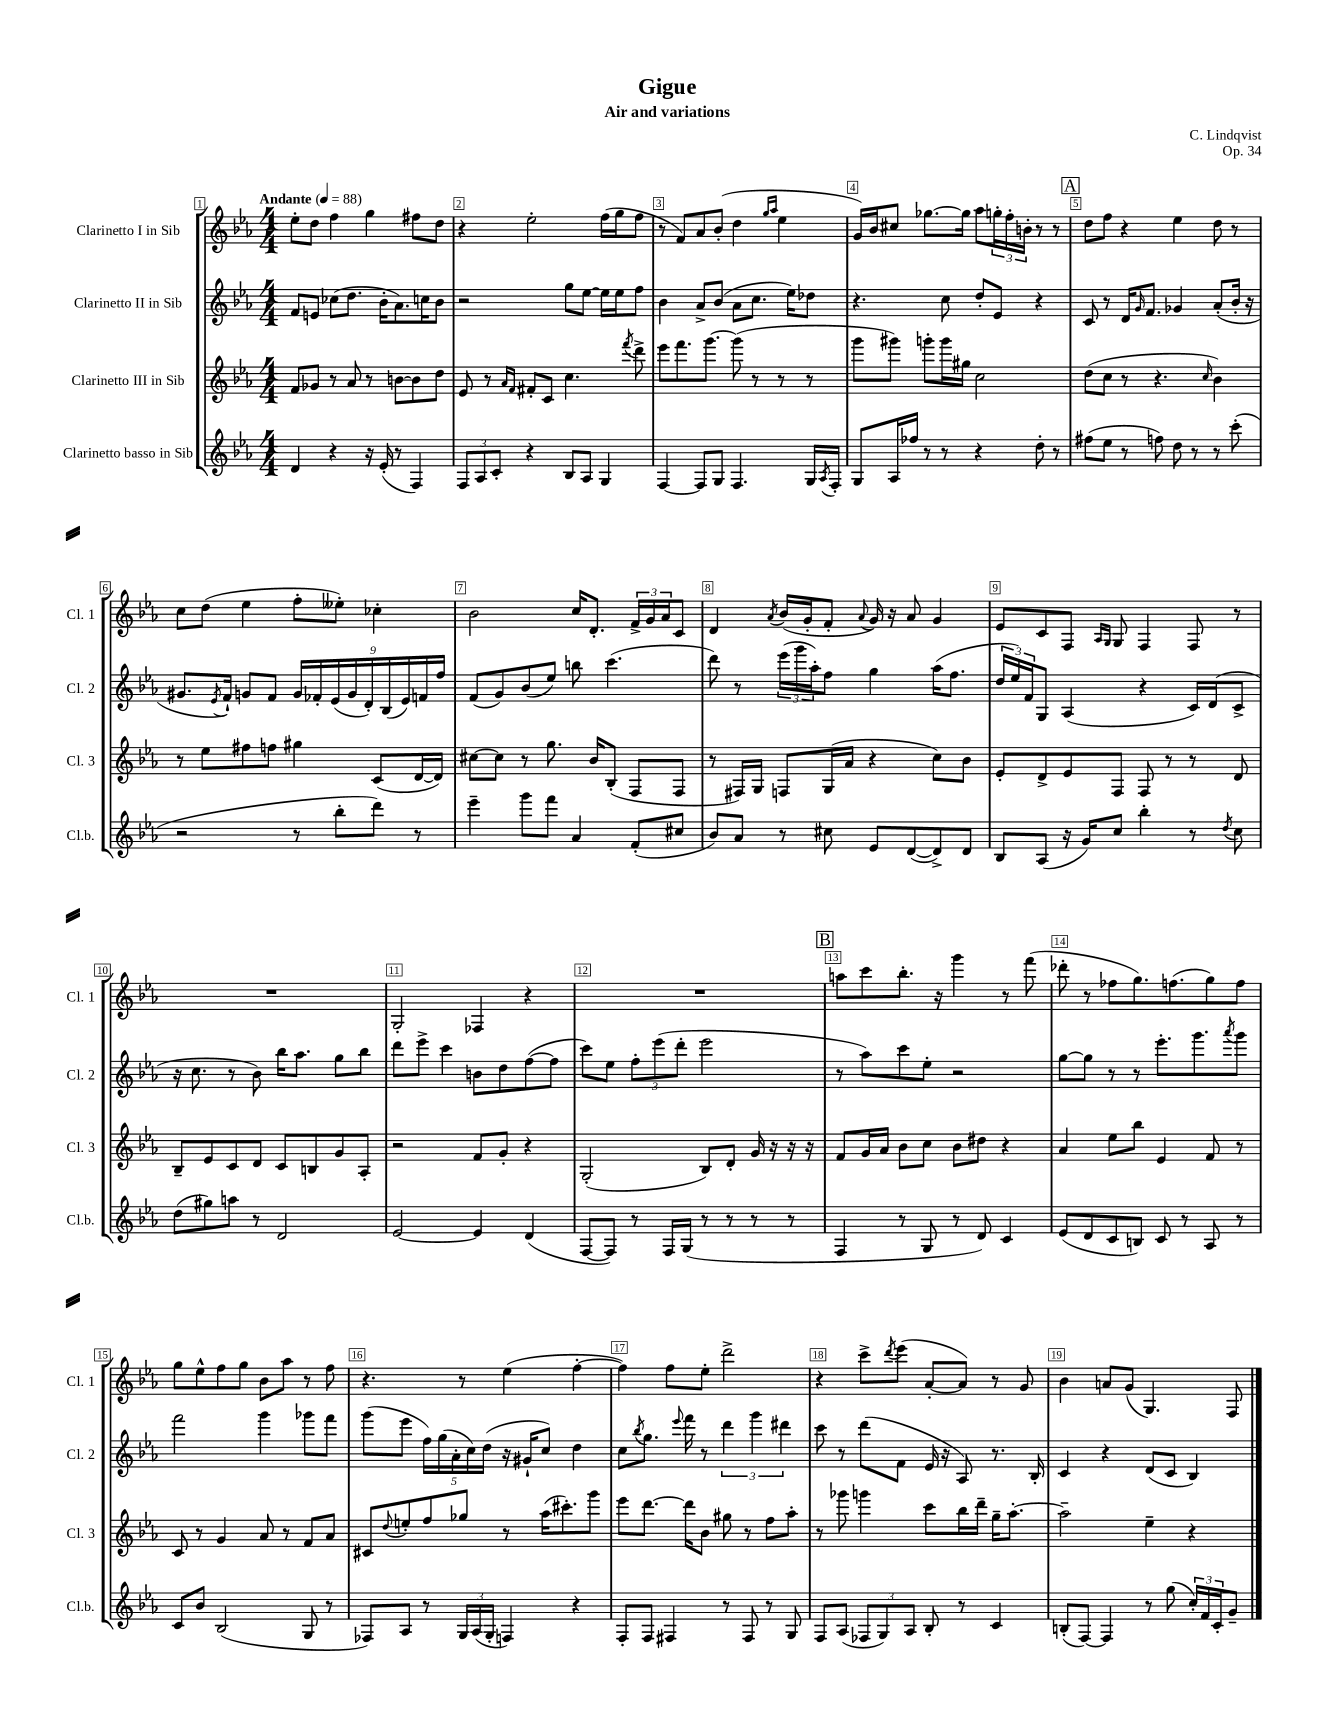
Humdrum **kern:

**kern	**kern	**kern	**kern
*staff4	*staff3	*staff2	*staff1
*clefG2	*clefG2	*clefG2	*clefG2
*k[b-e-a-]	*k[b-e-a-]	*k[b-e-a-]	*k[b-e-a-]
*M4/4	*M4/4	*M4/4	*M4/4
*MM88	*MM88	*MM88	*MM88
4d	8f	8f	8ee-'
.	8g-	8e	8dd
4r	8r	(8cc-	4ff
.	8a-	8.dd	.
16r	8r	.	4gg
(16e-'	.	16b-'	.
8r	[8b	8.a-)	.
4F)	8b]	.	8ff#
.	.	16cc	.
.	8dd	8b-	8dd
=	=	=	=
12F	8e-	2r	4r
12A-	.	.	.
.	8r	.	.
12c'	.	.	.
.	16qqa-	.	.
.	16qqf	.	.
4r	8f#'	.	2ee-'
.	8c	.	.
8B-	4.cc	8gg	.
8A-	.	[8ee-	.
4G	.	16ee-]	(16ff
.	.	16ee-	16gg
.	8qfff	.	.
.	8ddd^	8ff	8ff
=	=	=	=
[4F	8eee-	4b-	8r
.	8.fff	.	8f)
8F]	.	8a-^	8a-
.	[8.ggg	.	.
8G	.	(8b-	(8b-'
4.F	(8ggg]	8a-	4dd
.	8r	8.cc	.
.	.	.	16qqgg
.	.	.	16qqaa-
.	8r	.	4ee-
.	.	16ee-)	.
16G	8r	8dd-	.
8qA-	.	.	.
16F'	.	.	.
=	=	=	=
8G	8ggg	4.r	16g)
.	.	.	16b-
16A-	8ggg#)	.	8cc#
16ff-	.	.	.
8r	8ggg'	.	[8.gg-
8r	16ggg	8cc	.
.	16gg#	.	16gg-]
4r	2cc	8dd'	8aa-
.	.	8e-	24gg'
.	.	.	24ff'
.	.	.	24b'
8dd'	.	4r	8r
8r	.	.	8r
=	=	=	=
(8ff#	(8dd	8c	8dd
8ee-	8cc	8r	8ff
8r	8r	16d	4r
.	.	16qqg	.
.	.	8.f	.
8ff)	4.r	.	.
8dd	.	4g-	4ee-
8r	.	.	.
.	16qqcc	.	.
8r	4b-)	(8a-'	8dd
(8ccc'	.	16b-'	8r
.	.	16r	.
=	=	=	=
2r	8r	8.g#	8cc
.	8ee-	.	(8dd
.	.	8qe-	.
.	.	16f`)	.
.	8ff#	8g	4ee-
.	8ff	8f	.
8r	4gg#	18g	8ff'
.	.	18f-'	.
.	.	(18e-	.
8bb-'	.	.	8ee--')
.	.	18g	.
.	.	18d')	.
8ddd)	(8c	.	4cc-'
.	.	(18B-	.
.	.	18e-)	.
8r	[16d	.	.
.	.	18f	.
.	16d])	.	.
.	.	18ff	.
=	=	=	=
4eee-~	[8cc#	(8f	2b-
.	8cc#]	8g)	.
8ggg	8r	(8b-	.
8fff	8.gg	8ee-)	.
4a-	.	8bb	16cc
.	16b-	.	8.d'
.	(8B-'	(4.ccc	.
(8f'	8F	.	24f^
.	.	.	24g
.	.	.	24a-
8cc#	8F	.	8c
=	=	=	=
8b-)	8r	8ddd)	4d
8a-	16F#)	8r	.
.	16G	.	.
.	.	.	8qa-
8r	8F	(24eee-	(16b-
.	.	24ggg	.
.	.	.	16g'
.	.	24aa-')	.
8cc#	(16G	8ff	8f'
.	16a-	.	.
.	.	.	8qqa-
8e-	4r	4gg	16g)
.	.	.	16r
([8d	.	.	8a-
8d^])	8cc)	(16aa-	4g
.	.	8.ff	.
8d	8b-	.	.
=	=	=	=
8B-	8e-'	24dd	8e-
.	.	24ee-)	.
.	.	24f	.
(8A-	8d^	8G	8c
16r	8e-	(4A-	8F
16g)	.	.	.
.	.	.	16qqA-
.	.	.	16qqG
8cc	8F	.	8G
4bb-'	8F	4r	4F
.	8r	.	.
8r	8r	16c)	8F
.	.	(16d	.
8qdd	.	.	.
8cc	8d	8c^	8r
=	=	=	=
(8dd	8B-~	16r	1r
.	.	8.cc	.
8gg#)	8e-	.	.
8aa	8c	8r	.
8r	8d	8b-)	.
2d	8c	16bb-	.
.	.	8.aa-	.
.	8B	.	.
.	8g	8gg	.
.	8A-'	8bb-	.
=	=	=	=
[2e-	2r	8ddd	2G'
.	.	8eee-^	.
.	.	4ccc	.
4e-]	8f	8b	4F-
.	8g'	8dd	.
(4d	4r	([8ff	4r
.	.	8ff]	.
=	=	=	=
[8F	(2G'	8ccc)	1r
8F])	.	8ee-	.
8r	.	12ff'	.
.	.	(12eee-	.
16F	.	.	.
.	.	12ddd'	.
(16G	.	.	.
8r	8B-)	2eee-	.
8r	8d'	.	.
8r	16g	.	.
.	16r	.	.
8r	16r	.	.
.	16r	.	.
=	=	=	=
4F	8f	8r	8aa
.	16g	8aa-)	8ccc
.	16a-	.	.
8r	8b-	8ccc	8.bb-'
8G	8cc	8ee-'	.
.	.	.	16r
8r	8b-	2r	4ggg
8d)	8dd#	.	.
4c	4r	.	8r
.	.	.	(8fff
=	=	=	=
(8e-	4a-	[8gg	8ddd-'
8d	.	8gg]	8r
8c	8ee-	8r	8ff-
8B)	8bb-	8r	8.gg)
8c	4e-	8.eee-'	.
.	.	.	(8.ff
8r	.	.	.
.	.	8.ggg	.
8A-	8f	.	8gg)
.	.	8qaaa-	.
8r	8r	8ggg	8ff
=	=	=	=
8c	8c	2fff	8gg
8b-	8r	.	8ee-^^
(2B-	4g	.	8ff
.	.	.	8gg
.	8a-	4ggg	8b-
.	8r	.	8aa-
8G	8f	8ggg-	8r
8r	8a-	8fff	8ff
=	=	=	=
8F-)	8c#	(8ggg	4.r
.	8qqdd	.	.
8A-	8ee'	8eee-	.
8r	8ff	20ff)	.
.	.	(20gg	.
.	.	20a-'	.
24G	8gg-	.	8r
.	.	20cc)	.
(24A-	.	.	.
.	.	(20dd	.
24G'	.	.	.
4F)	8r	16r	(4ee-
.	.	16g#`	.
.	(16aa-	8cc)	.
.	8.ccc#')	.	.
4r	.	4dd	[4ff'
.	8ggg	.	.
=	=	=	=
8F'	8eee-	8cc	4ff])
.	.	8qbb-	.
8F	[8.ddd	8.gg	.
4F#	.	.	8ff
.	.	8qqeee-	.
.	16ddd]	16fff	.
.	8b-	8r	8ee-'
8r	8gg#	6ddd	2ddd^
8F#	8r	.	.
.	.	6ggg	.
8r	8ff	.	.
.	.	6ddd#	.
8G	8aa-'	.	.
=	=	=	=
8F	8r	8ccc	4r
(8A-	8ggg-	8r	.
12F-	4ggg	(8ddd	8ccc^
12G)	.	.	.
.	.	.	8qddd
.	.	8f	(8eee-
12A-	.	.	.
8B-'	8ccc	16e-	[8a-'
.	.	16r	.
8r	16bb-	8A-)	8a-])
.	16ddd~	.	.
4c	16gg~	8.r	8r
.	[8.aa-'	.	.
.	.	.	8g
.	.	16B-'	.
=	=	=	=
(8B'	2aa-~]	4c	4b-
[8F)	.	.	.
4F]	.	4r	8a
.	.	.	(8g
8r	4ee-~	(8d	4.G)
(8gg	.	8c	.
24cc')	4r	4B-)	.
24f	.	.	.
24c'	.	.	.
8g~	.	.	8F
==	==	==	==
*-	*-	*-	*-
